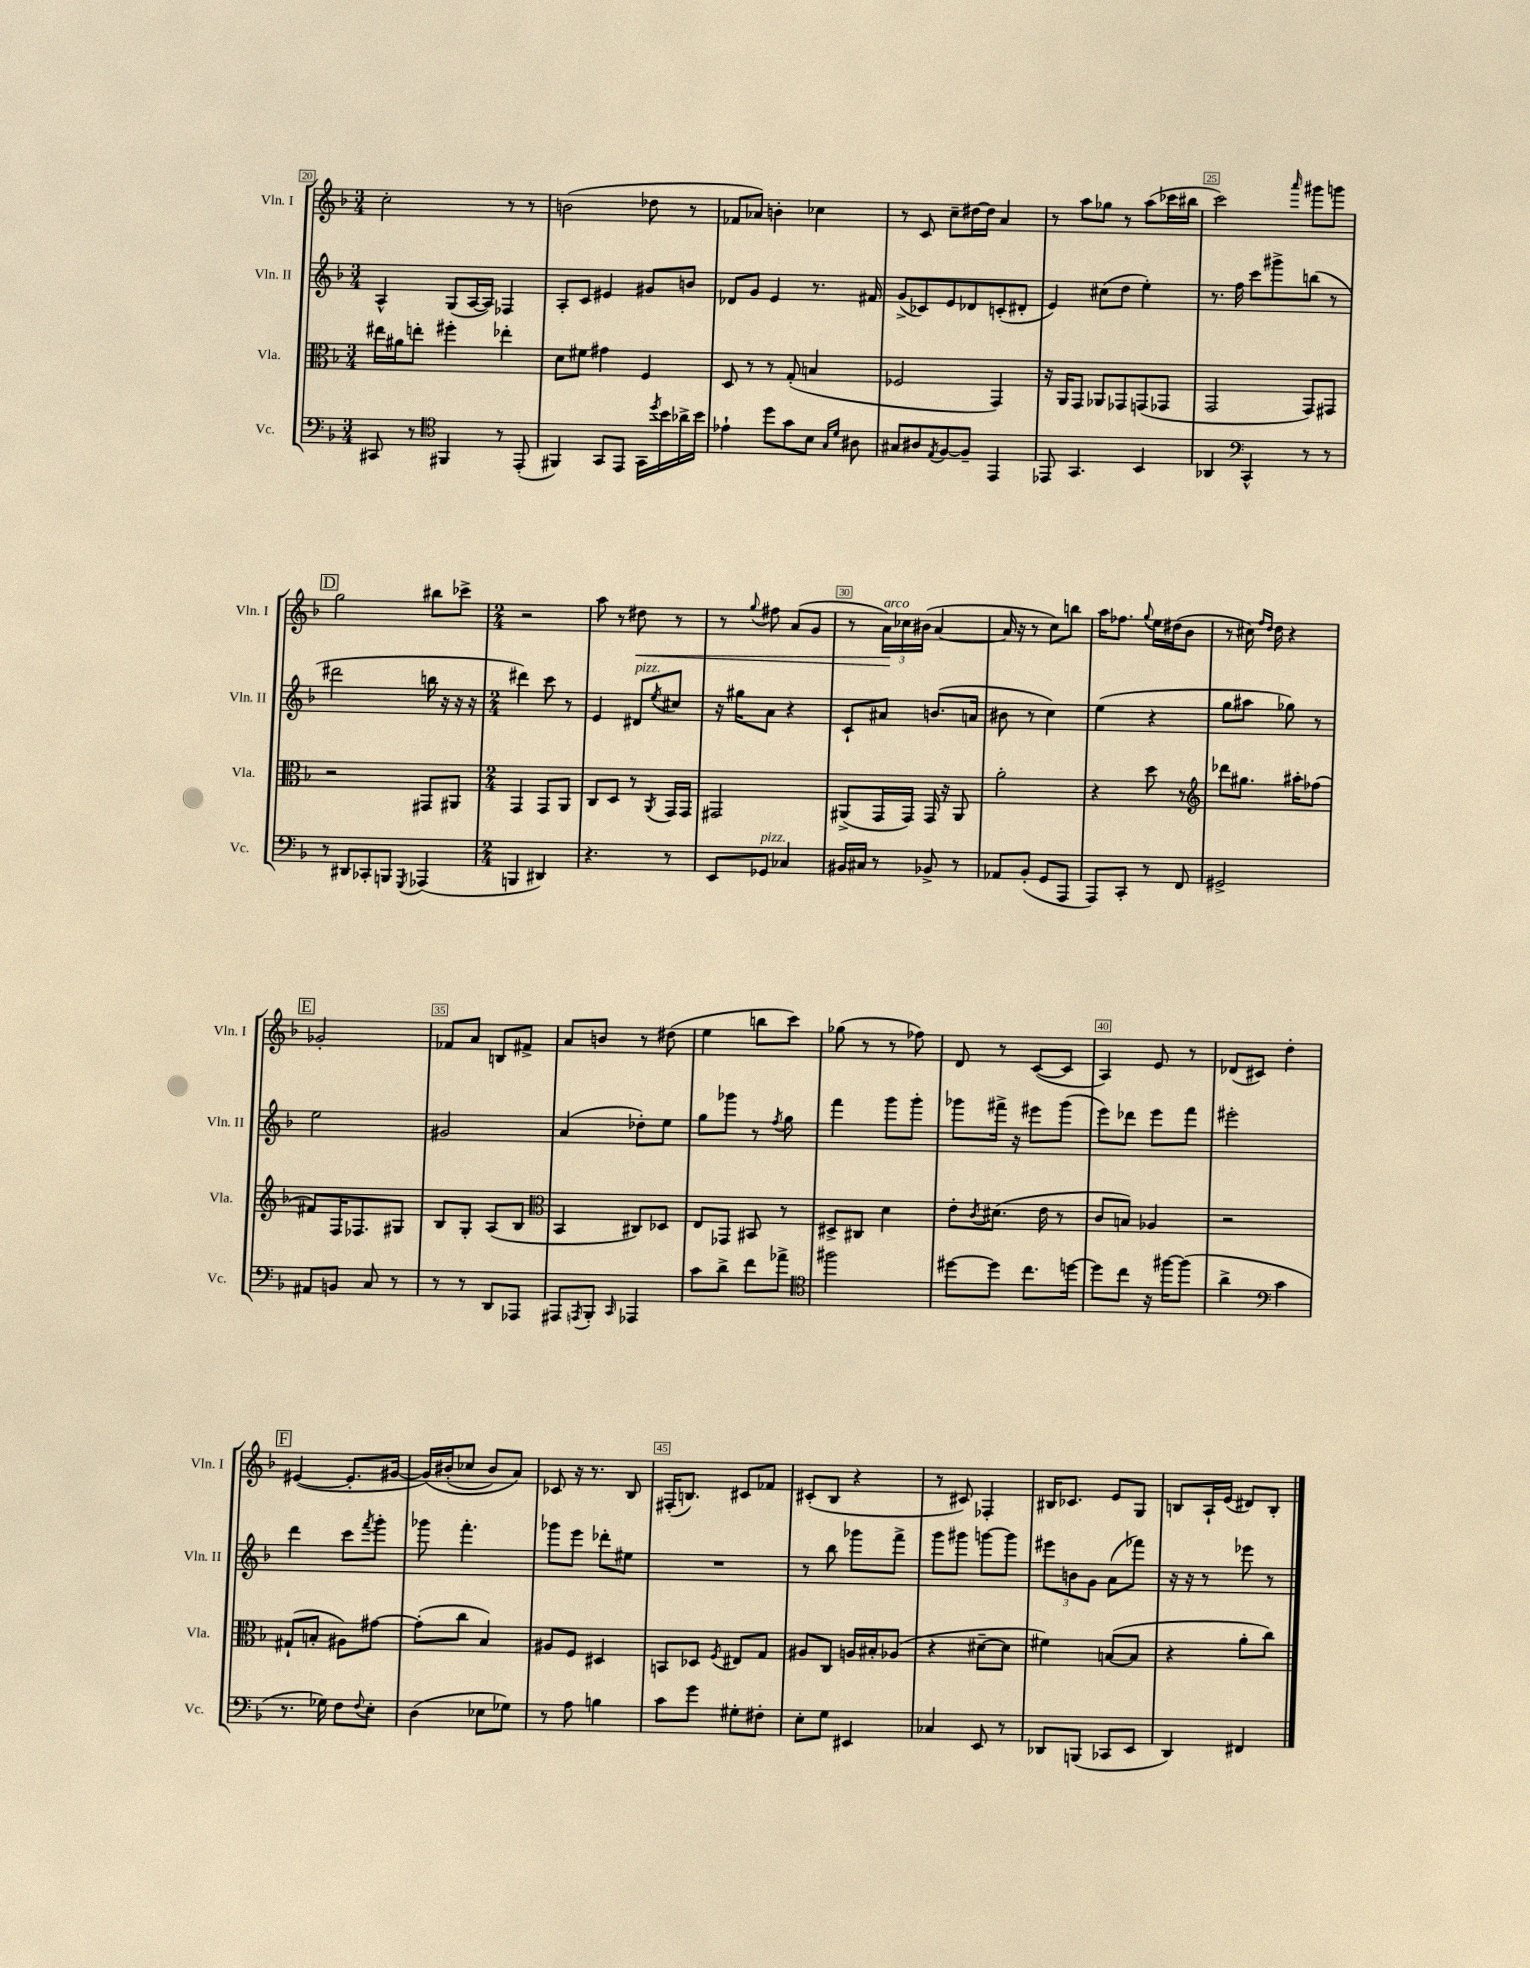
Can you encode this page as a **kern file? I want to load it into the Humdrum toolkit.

**kern	**kern	**kern	**kern	**dynam
*part4	*part3	*part2	*part1	*part1
*staff4	*staff3	*staff2	*staff1	*staff1
*I"Vc.	*I"Vla.	*I"Vln. II	*I"Vln. I	*
*I'Vc.	*I'Vla.	*I'Vln. II	*I'Vln. I	*
*clefF4	*clefC3	*clefG2	*clefG2	*
*k[b-]	*k[b-]	*k[b-]	*k[b-]	*
*M3/4	*M3/4	*M3/4	*M3/4	*
=20	=20	=20	=20	=20
8CC#X/	16ee#X\LL	4A^^/	2cc'\	.
.	16a#X\J	.	.	.
8r	8een'\J	.	.	.
*clefC4	*	*	*	*
4FF#X/	4ff#X'\	(8G/L	.	.
.	.	[16A/L	.	.
.	.	16A/JJ])	.	.
8r	4ee-X'\	4F-X/	8r	.
(8EE'/	.	.	8r	.
=21	=21	=21	=21	=21
4FF#X/)	8d\L	8A'/L	(2bn\	.
.	8f#X\J	8c/J	.	.
8GG/L	4g#X\	4e#X/	.	.
8EE/J	.	.	.	.
16GG\LL	4F/	8g#X/L	8dd-X\	.
8qdd/	.	.	.	.
16b-\	.	.	.	.
16a-X^\	.	8bn/J	8r	.
16b-\JJ	.	.	.	.
=22	=22	=22	=22	=22
4e-X`\	8D/	8d-X/L	8f-X/L	.
.	8r	8g/J	8a-X/J)	.
8dd\L	8r	4e/	4bn'\	.
8g\	(8G'/	.	.	.
8B-\J	4Bn/	8.r	4cc-X\	.
16qqG/LL	.	.	.	.
16qqd/JJ	.	.	.	.
8A#X\	.	.	.	.
.	.	16f#X/	.	.
=23	=23	=23	=23	=23
8G#X/L	2F-X/	(8g^/L	8r	.
8A#X/	.	8c-X/)	8c/	.
8qE/	.	.	.	.
[8F/	.	8e/	8cc~\L	.
8F~/J]	.	8d-X/	[16dd#X\L	.
.	.	.	16dd#\JJ]	.
4EE/	4GG/)	(8cn'/	4a/	.
.	.	8d#X'/J	.	.
=24	=24	=24	=24	=24
8EE-X/	16r	4e/)	8r	.
.	16AA/KL	.	.	.
4.GG/	8GG/J	.	8aa\L	.
.	8AA-X/L	(8cc#X\L	8gg-X\J	.
.	8GG-X/	8dd\J	8r	.
4BB-/	(8GGn/	4ee'\)	(8aa\L	.
.	8GG-X/J	.	16ccc-X\L	.
.	.	.	16bb#X\JJ	.
=25	=25	=25	=25	=25
4AA-X/	2GG/	8.r	2ccc\)	.
.	.	16ff\	.	.
*clefF4	*	*	*	*
4CC^^/	.	8ccc\L	.	.
.	.	8ggg#X^\	.	.
.	.	.	16qqaaa/	.
8r	8GG/L)	(8bbn\J	8ggg#X\L	.
8r	8GG#X/J	8r	8gggn\J	.
!!LO:LB:g=z
!!LO:REH:place=s1:t=D
=26	=26	=26	=26	=26
8r	2r	2ddd#X\	2gg\	.
8DD#X/L	.	.	.	.
8CC-X'/	.	.	.	.
8BBBn/J	.	.	.	.
8qGGG/	.	.	.	.
(4AAA-X/	8GG#X/L	16bbn\	8bb#X\L	.
.	.	16r	.	.
.	8AA#X/J	16r	8ccc-X^\J	.
.	.	16r	.	.
=27	=27	=27	=27	=27
*M2/4	*M2/4	*M2/4	*M2/4	*
4BBBn/	4GG/	4ddd#X\)	2r	.
4DD#X/)	8GG/L	8ccc\	.	.
.	8AA/J	8r	.	.
=28	=28	=28	=28	=28
4.r	8C/L	4e/	8aa\	.
.	8D/J	.	8r	.
!	!	!LO:TX:a:i:t=pizz.	!	!
!	!	!	!	!LO:HP:b
.	8r	8d#X/L	8dd#X\	<
.	8qAA/	8qee/	.	.
8r	16GG/LL	8cc#X/J	8r	.
.	16GG/JJ	.	.	.
=29	=29	=29	=29	=29
8EE/L	2GG#X/	16r	8r	.
.	.	16gg#X\KL	.	.
.	.	.	8qqgg/	.
!LO:TX:a:i:t=pizz.	!	!	!	!
8GG-X/J	.	8a\J	8ff#X\	.
4C-X/	.	4r	(8a/L	.
.	.	.	8g/J	.
=30	=30	=30	=30	=30
16BB#X/LL	(8AA#X^/L	8c`/L	8r	.
16C#X/JJ	.	.	.	.
!	!	!	!LO:TX:a:i:t=arco	!
8r	16GG/L	8a#X/J	24a\LL)	.
.	.	.	24cc-X\	[
.	16GG/JJ)	.	.	.
.	.	.	(24b#X\JJ	.
8BB-X^/	16GG/	(8.bn/L	[4a/	.
.	16r	.	.	.
8r	8AA#/	.	.	.
.	.	16an/Jk	.	.
=31	=31	=31	=31	=31
8AA-X/L	2a'\	8b#X\	16a/]	.
.	.	.	16r	.
(8BB-'/J	.	8r	8r	.
8GG/L	.	4cc\)	8cc\L)	.
8AAA/J	.	.	8bbn\J	.
=32	=32	=32	=32	=32
8AAA/L)	4r	(4ee\	16aa\KL	.
.	.	.	8.ff-X\J	.
8CC'/J	.	.	.	.
.	.	.	8qqgg/	.
8r	8dd\	4r	16ee\LL	.
.	.	.	(16dd#X\J	.
8FF/	8r	.	8b-\J	.
=33	=33	=33	=33	=33
*	*clefG2	*	*	*
2GG#X^/	8ddd-X\L	8gg\L	8r	.
.	8.gg#X\J	8aa#X\J	16cc#X\)	.
.	.	.	16qqff/LL	.
.	.	.	16qqdd/JJ	.
.	.	.	16dd\	.
.	.	8gg-X\)	4r	.
.	16aa#X'\KL	.	.	.
.	(8ff-X\J	8r	.	.
!!LO:LB:g=z
!!LO:REH:place=s1:t=E
=34	=34	=34	=34	=34
8AA#X/L	8f#X/L)	2ee\	2g-X'/	.
8BBn/J	16F/K	.	.	.
.	8.F-X/	.	.	.
8C/	.	.	.	.
8r	8G#X/J	.	.	.
=35	=35	=35	=35	=35
8r	8B-/L	2g#X/	8f-X/L	.
8r	8G'/J	.	8a/J	.
8DD/L	(8A/L	.	8Bn/L	.
8AAA-X/J	8B-/J	.	8f#X^/J	.
=36	=36	=36	=36	=36
*	*clefC3	*	*	*
8AAA#X/L	4BB-/	(4a/	8a/L	.
8qAAAn/	.	.	.	.
8BBB-'/J	.	.	8bn/J	.
16qqCC/	.	.	.	.
4AAA-X/	8C#X/L)	8dd-X'\L)	8r	.
.	8D-X/J	8ee\J	(8dd#X\	.
=37	=37	=37	=37	=37
8c\L	8E/L	8gg\L	4ee\	.
8d^\J	8GG-X/J	8ggg-X\J	.	.
8f\L	8BB#X/	8r	8bbn\L	.
.	.	8qff/	.	.
8a-X^\J	8r	8gg\	8ccc\J)	.
=38	=38	=38	=38	=38
*clefC4	*	*	*	*
2ff#X\	8D#X^/L	4fff\	(8gg-X\	.
.	8C#X/J	.	8r	.
.	4d\	8ggg\L	8r	.
.	.	8ggg'\J	8ff-X\)	.
=39	=39	=39	=39	=39
[8dd#X\L	8e'\L	8ggg-X\L	8d/	.
.	8qc/	.	.	.
8dd#\J]	(8.d#X\J	16fff#X^\Jk	8r	.
.	.	16r	.	.
8.cc\L	.	8eee#X\L	([8c/L	.
.	16e\	.	.	.
.	8r	(8ggg-\J	8c/J]	.
[16ddn\Jk	.	.	.	.
=40	=40	=40	=40	=40
8dd\L]	8c/L	8eee\L)	4A/)	.
8cc\J	8Bn/J)	8ddd-X\J	.	.
16r	4A-X/	8eee\L	8e/	.
[16ff#X\KL	.	.	.	.
(8ff#\J]	.	8fff\J	8r	.
=41	=41	=41	=41	=41
4a^\	2r	2eee#X'\	(8d-X/L	.
.	.	.	8c#X/J)	.
*clefF4	*	*	*	*
4c\	.	.	4dd'\	.
!!LO:LB:g=z
!!LO:REH:place=s1:t=F
=42	=42	=42	=42	=42
8.r	(8G#X`/L	4ddd\	([4e#X/	.
.	8Bn'/J	.	.	.
16G-X\)	.	.	.	.
8F\L	8A#X\L)	8ccc\L	8.e#'/L]	.
8qqF/	.	8qfff/	.	.
8E'\J	[8g#X\J	8ggg'\J	.	.
.	.	.	[16g#X/Jk	.
=43	=43	=43	=43	=43
(4D\	(8g#'\L]	8ggg-X\	(16g#/LL])	.
.	.	.	(16b#X'/J	.
.	8cc\J	4.fff'\	8cc-X/J	.
8E-X\L	4B-/)	.	8b#/L)	.
8G-X\J)	.	.	8a/J)	.
=44	=44	=44	=44	=44
8r	8A#X/L	8ggg-X\L	8c-X/	.
8A\	8F/J	8eee\J	16r	.
.	.	.	8.r	.
4Bn\	4D#X/	8ddd-X'\L	.	.
.	.	8ee#X\J	8B-/	.
=45	=45	=45	=45	=45
8c\L	8BBn/L	2r	(16F#X'/KL	.
.	.	.	8.Bn/J)	.
8g\J	8D-X/J	.	.	.
.	8qF/	.	.	.
8G#X'\L	8E#X/L	.	8c#X/L	.
8F#X'\J	8G/J	.	8f-X/J	.
=46	=46	=46	=46	=46
8E'\L	8A#X/L	8r	(8c#X'/L	.
8G\J	8C/J	8bb-\	8B-/J	.
4EE#X/	16An/LL	8ggg-X\L	4r	.
.	16B#X'/J	.	.	.
.	(8A-X/J	8fff^\J	.	.
=47	=47	=47	=47	=47
4C-X/	4r	8ggg\L	8r	.
.	.	8ggg#X\J	8c#X/)	.
8EE/	[8d#X~\L	[8gggn\L	4F-X'/	.
8r	8d#\J]	8ggg\J]	.	.
=48	=48	=48	=48	=48
8DD-X/L	4f#X\)	12eee#X\L	16B#X/KL	.
.	.	.	8.c-X/J	.
.	.	12bn\	.	.
(8BBBn/J	.	.	.	.
.	.	12g\J	.	.
8CC-X/L	([8Bn/L	(8a\L	8e/L	.
8EE/J	8B/J]	8fff-X\J)	8G/J	.
=49	=49	=49	=49	=49
4DD/)	4r	16r	8Bn/L	.
.	.	16r	.	.
.	.	8r	16A`/L	.
.	.	.	(16e/JJ	.
4FF#X/	8a'\L	8eee-X\	8d#X/L)	.
.	8cc\J)	8r	8B'/J	.
==	==	==	==	==
*-	*-	*-	*-	*-
